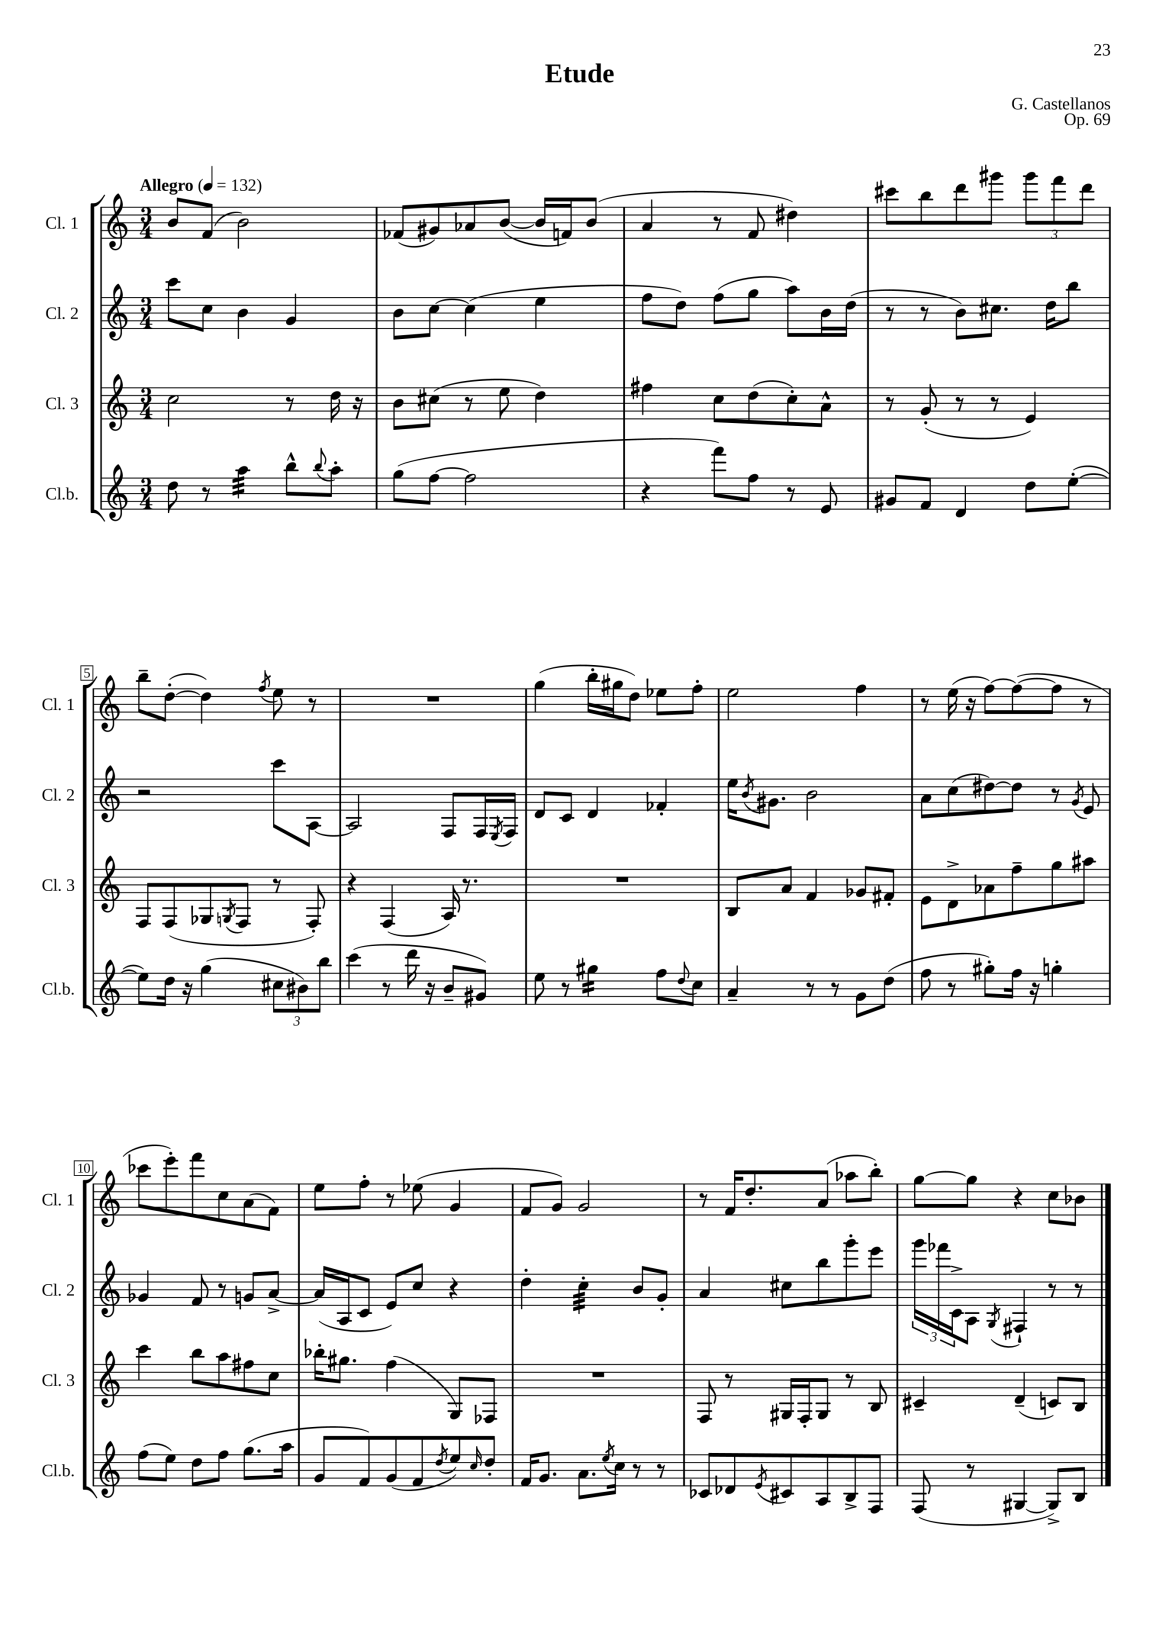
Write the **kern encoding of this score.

**kern	**kern	**kern	**kern
*staff4	*staff3	*staff2	*staff1
*clefG2	*clefG2	*clefG2	*clefG2
*k[]	*k[]	*k[]	*k[]
*M3/4	*M3/4	*M3/4	*M3/4
*MM132	*MM132	*MM132	*MM132
8dd	2cc	8ccc	8b
8r	.	8cc	(8f
4aa	.	4b	2b)
8bb^^	8r	4g	.
8qqbb	.	.	.
8aa'	16dd	.	.
.	16r	.	.
=	=	=	=
(8gg	8b	8b	(8f-
[8ff	(8cc#	[8cc	8g#)
2ff]	8r	(4cc]	8a-
.	8ee	.	([8b
.	4dd)	4ee	16b]
.	.	.	16f)
.	.	.	(8b
=	=	=	=
4r	4ff#	8ff	4a
.	.	8dd)	.
8fff)	8cc	(8ff	8r
8ff	(8dd	8gg	8f
8r	8cc')	8aa)	4dd#)
8e	8a^^	16b	.
.	.	(16dd	.
=	=	=	=
8g#	8r	8r	8ccc#
8f	(8g'	8r	8bb
4d	8r	8b)	8ddd
.	8r	8.cc#	8ggg#
8dd	4e)	.	12ggg#
.	.	16dd	.
.	.	.	12fff
([8ee'	.	8bb	.
.	.	.	12ddd
=	=	=	=
8ee])	8F	2r	8bb~
16dd	(8F	.	([8dd'
16r	.	.	.
(4gg	8G-	.	4dd])
.	8qG	.	.
.	8F	.	.
.	.	.	8qff
12cc#	8r	8ccc	8ee
12b#)	.	.	.
.	8F')	[8A	8r
12bb	.	.	.
=	=	=	=
(4ccc	4r	2A]	2.r
8r	(4F	.	.
16ddd	.	.	.
16r	.	.	.
8b~	16A)	8F	.
.	8.r	.	.
8g#)	.	16F	.
.	.	8qE	.
.	.	16F	.
=	=	=	=
8ee	2.r	8d	(4gg
8r	.	8c	.
4gg#	.	4d	16bb'
.	.	.	16gg#
.	.	.	8dd)
8ff	.	4f-'	8ee-
8qqdd	.	.	.
8cc	.	.	8ff'
=	=	=	=
4a~	8B	16ee	2ee
.	.	8qb	.
.	.	8.g#	.
.	8a	.	.
8r	4f	2b	.
8r	.	.	.
8g	8g-	.	4ff
(8dd	8f#'	.	.
=	=	=	=
8ff	8e	8a	8r
8r	8d^	(8cc	(16ee
.	.	.	16r
8gg#')	8a-	[8dd#)	[8ff)
16ff	8ff~	8dd#]	(8ff_
16r	.	.	.
4gg'	8gg	8r	8ff]
.	.	8qg	.
.	8aa#	8e	8r
=	=	=	=
(8ff	4ccc	4g-	8ccc-
8ee)	.	.	8eee')
8dd	8bb	8f	8fff
8ff	8aa	8r	8cc
(8.gg	8ff#	8g	(8a
.	8cc	[8a^	8f)
16aa	.	.	.
=	=	=	=
8g	16bb-'	(16a]	8ee
.	8.gg#	16A	.
8f)	.	8c	8ff'
(8g	(4ff	8e)	8r
8f	.	8cc	(8ee-
8qdd	.	.	.
8ee)	8G)	4r	4g
16qqcc	.	.	.
8dd'	8F-	.	.
=	=	=	=
16f	2.r	4dd'	8f
8.g	.	.	.
.	.	.	8g)
8.a	.	4cc'	2g
8qee	.	.	.
16cc	.	.	.
8r	.	8b	.
8r	.	8g'	.
=	=	=	=
8c-	8F	4a	8r
8d-	8r	.	16f
.	.	.	8.dd'
8qe	.	.	.
8c#	16G#	8cc#	.
.	16F'	.	.
8A	8G#	8bb	(8a
8B^	8r	8ggg'	8aa-
8F	8B	8eee	8bb')
=	=	=	=
(8F	4c#~	24ggg	[8gg
.	.	24fff-	.
.	.	24c^	.
8r	.	8A	8gg]
.	.	8qG	.
[4G#	(4d~	4F#`	4r
8G#^])	8c)	8r	8cc
8B	8B	8r	8b-
==	==	==	==
*-	*-	*-	*-
